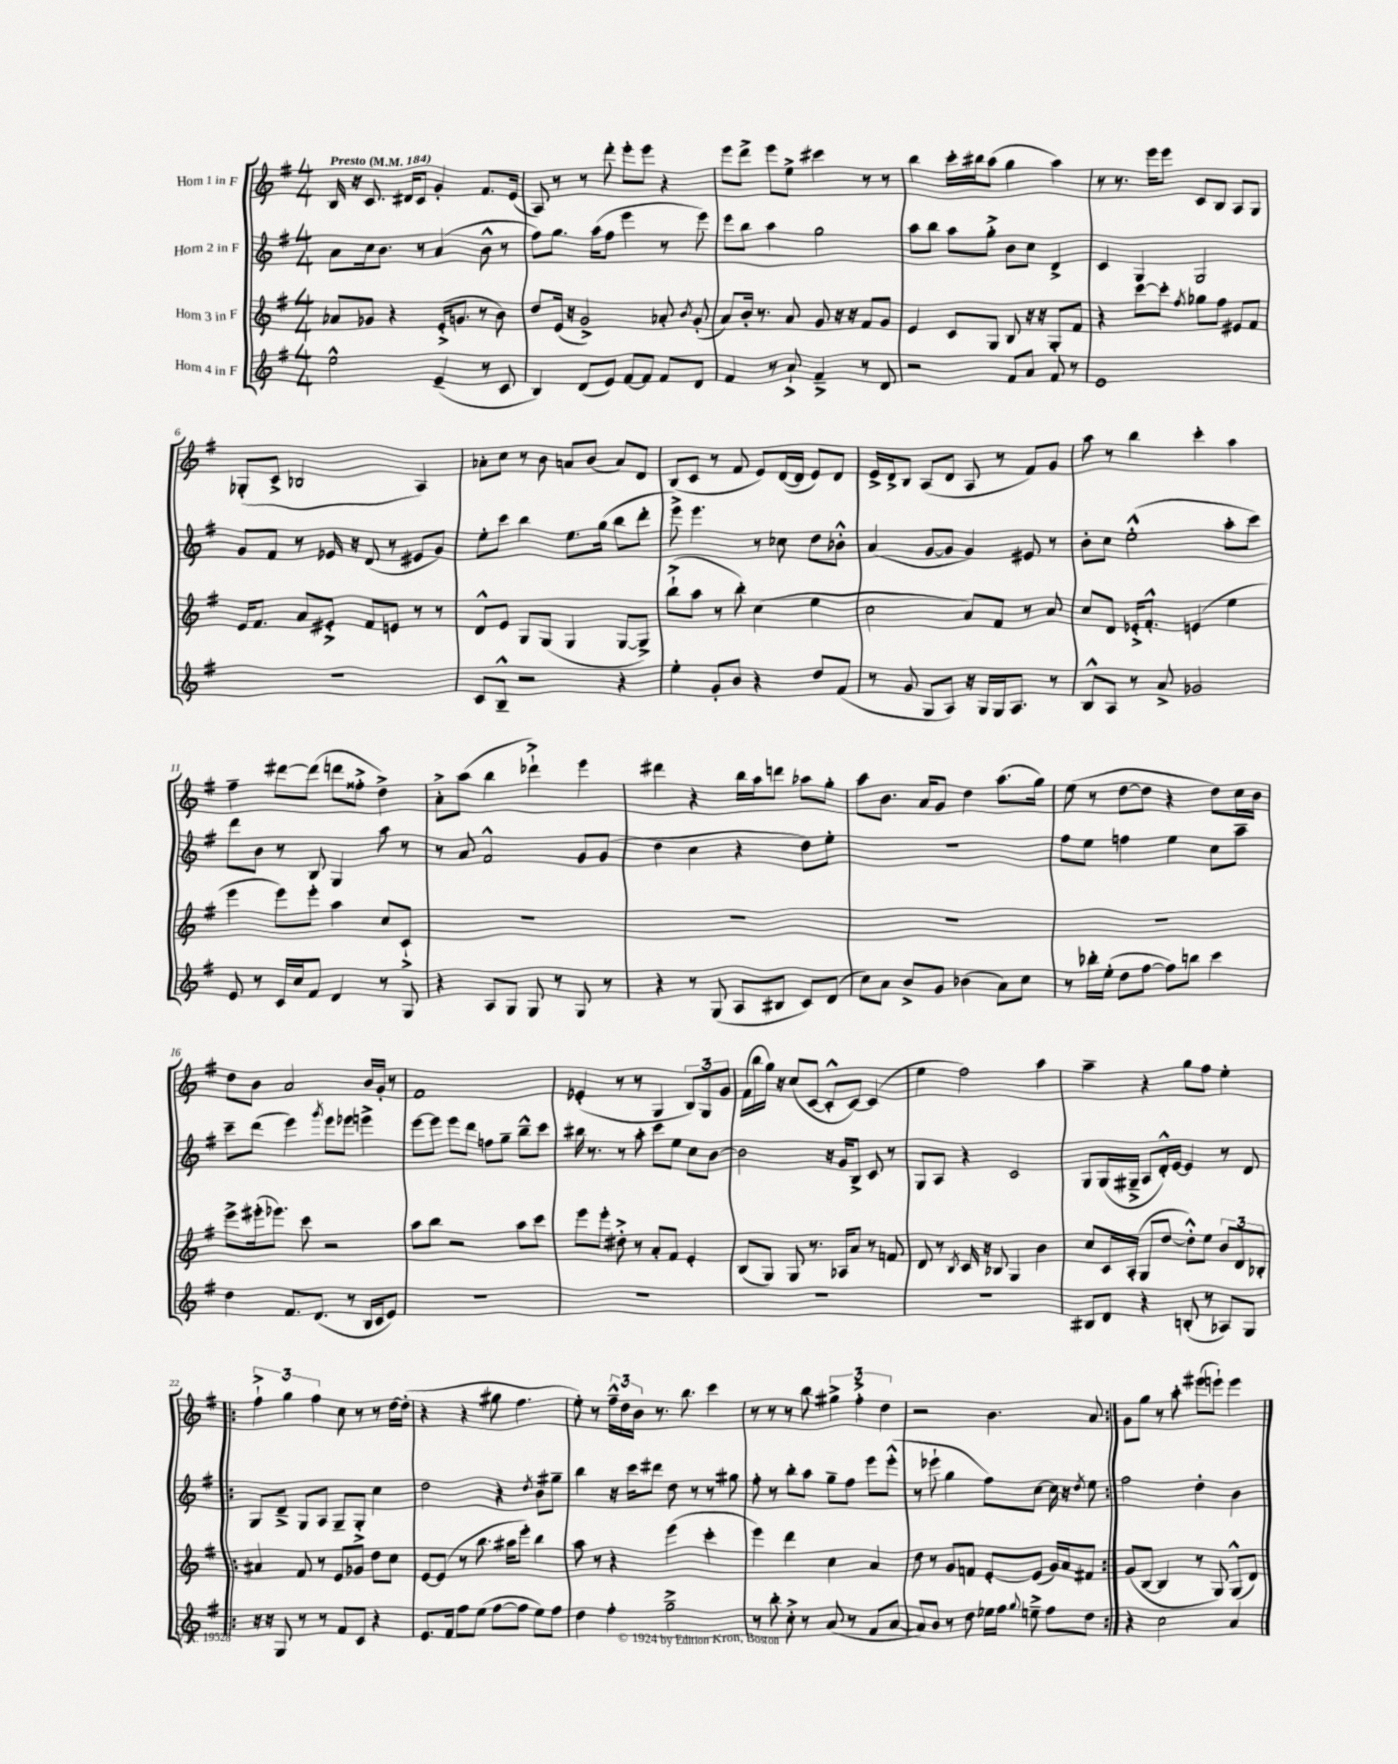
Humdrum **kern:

**kern	**kern	**kern	**kern
*staff4	*staff3	*staff2	*staff1
*clefG2	*clefG2	*clefG2	*clefG2
*k[f#]	*k[f#]	*k[f#]	*k[f#]
*M4/4	*M4/4	*M4/4	*M4/4
*MM184	*MM184	*MM184	*MM184
2ee^^\	8a-/L	8a\L	16B/
.	.	.	16r
.	8g-/J	16cc\k	8.c/
.	.	8.b\J	.
.	4r	.	.
.	.	.	16d#/LK
.	.	8r	8c/J
(4e~/	(16e'^/LK	(4a/	4g'/
.	8.g/J	.	.
8r	8r	8b^^\	8.f#/L
8c/	8b\)	8r	.
.	.	.	(16e/Jk
=	=	=	=
4B/)	8dd/L	8ff#\L)	8A/)
.	(16e/Jk	8.gg\J	8r
.	16r	.	.
(8d/L	2g^/)	.	8r
.	.	(16aa\LK	.
8e/J)	.	8ff#\J	8ddd'\
[8f#/L	.	4eee\	8eee'\L
8f#/]J	.	.	8eee\J
8f#/L	8a-'/	8r	4r
.	8qb/	.	.
8d/J	(8g'/	8eee\)	.
=	=	=	=
4f#/	8a/L)	8eee\L	8eee\L
.	16b'/Jk	8bb\J	8ddd^\J
.	8.r	.	.
8r	.	4aa\	8eee\L
8a`^/	8a/	.	8ee^\J
4f#~^/	8g/	2gg\	4ccc#\
.	16r	.	.
.	16r	.	.
8r	8f#/L	.	8r
8d/	8g/J	.	8r
=	=	=	=
2r	4e/	8aa\L	4bb\
.	.	8bb\J	.
.	8c/L	8aa\L	16ccc'\LL
.	.	.	16bb#\J
.	8G/J	8gg'^\J	(8aa\J
8f#/L	8B/	8b\L	4gg\
8a/J	16r	8cc\J	.
.	16r	.	.
8f#/	8G'/L	4d^/	4aa\)
8r	8f#/J	.	.
=	=	=	=
1e	4r	4c/	8r
.	.	.	8.r
.	[8ccc\L	4G/	.
.	.	.	16eee\LK
.	8ccc'\]J	.	8eee\J
.	8qff#/	.	.
.	8gg-\L	2G/	8c/L
.	8ff#\J	.	8B/J
.	8e#/L	.	8A/L
.	8f#/J	.	8G/J
=	=	=	=
1r	16e/LK	8g/L	(8G-'/L
.	8.f#/J	.	.
.	.	8f#/J	8c^/J
.	8a/L	8r	2B-/
.	8e#'^/J	16e-/	.
.	.	16r	.
.	8f#/L	(8d/	.
.	8e/J	8r	.
.	8r	8e#/L	4A/)
.	8r	8g/J)	.
=	=	=	=
8c/L	8d^^/L	8ee'\L	8a-'\L
8B~^^/J	8e/J	8ccc\J	8cc\J
2r	8G/L	4bb\	8r
.	(8G/J	.	8b\
.	4G/	8.ee\L	8a/L
.	.	.	(8b/J
.	.	(16gg\Jk	.
4r	[8G/L	8bb\L	8a/L)
.	8G^/]J)	8ddd'\J	8d/J
=	=	=	=
4ee'\	(8bb`^\L	8eee^\)	(8B/L
.	8aa\J	4.eee\	8c/J
8g'/L	8r	.	8r
8b/J	8bb'\)	.	8f#/
4r	(4cc\	8r	8e/L)
.	.	8cc-\	([16d/L
.	.	.	16d/]JJ
8dd/L	4ee\	8dd\L	8e/L)
(8f#/J	.	8b-'^^\J	8d/J
=	=	=	=
8r	2cc\	(4a/	16e^/LL
.	.	.	16d^/J
8g/	.	.	8B/J
8G/L	.	[8g/L	(8A/L
8A/J)	.	8g/]J	8d/J
16r	8a/L)	4g/)	8A/
16G/LL	.	.	.
16G/J	8f#/J	.	8r
8.A/J	.	.	.
.	8r	8e#/	8f#/L)
8r	8a/	8r	8g/J
=	=	=	=
8B^^/L	8cc/L	8b'\L	8aa\
8A/J	8d/J	8cc\J	8r
8r	16e-'^/LK	(2ee'^^\	4bb\
.	8.f#'^^/J	.	.
8a^/	.	.	.
2g-/	(4e/	.	4ccc'\
.	4ee\	8aa'\L	4aa\
.	.	8ccc\J)	.
=	=	=	=
8e/	4eee\	8ddd\L	4ff#~\
8r	.	8b\J	.
16c/LL	8eee\L)	8r	[8ddd#\L
16cc/J	.	.	.
8f#/J	8eee'\J	8B/	(8ddd#\]J
4d/	4aa\	4G/	8ddd\L
.	.	.	8ff##'^\J
8r	8cc/L	8aa\	4dd^\)
8G/	8c`^/J	8r	.
=	=	=	=
4r	1r	8r	8a'^\L
.	.	8a/	(8aa\J
8A/L	.	2f#^^/	4bb\
8G/J	.	.	.
8G/	.	.	4ddd-`^\)
8r	.	.	.
8G/	.	8g/L	4eee\
8r	.	(8g/J	.
=	=	=	=
4r	1r	4dd\	4ddd#\
8r	.	4cc\	4r
(8G/	.	.	.
8A/L	.	4r	16bb\LL
.	.	.	16aa\J
8B#/J	.	.	8ddd\J
8c/L)	.	8dd\L)	8aa-\L
(8d/J	.	8ee'\J	8gg'\J
=	=	=	=
8cc\L)	1r	1r	8aa\L
8a\J	.	.	8.b\J
8b^/L	.	.	.
.	.	.	16a/LK
8g/J	.	.	8g/J
(4b-\	.	.	4dd\
8a\L)	.	.	(8.aa\L
8cc\J	.	.	.
.	.	.	16gg\Jk)
=	=	=	=
8r	1r	8ff#\L	(8ee\
16bb-'\LL	.	8ee\J	8r
(16ee'\JJ	.	.	.
8dd\L	.	4ff\	[8dd\L
[8ff#\J	.	.	8dd\]J
8ff#\]L)	.	4ee\	4r
8bb\J	.	.	.
4ccc\	.	8cc\L	8dd\L)
.	.	8aa~\J	16cc\L
.	.	.	16b\JJ
=	=	=	=
4dd\	8eee^\L	8ccc~\L	8dd\L
.	(16eee#'\k	(8ddd\J	8b\J
.	8.eee-\J)	.	.
8.f#/L	.	4eee\)	2a/
.	8ccc\	.	.
(8.d/J	.	.	.
.	.	8qggg/	.
.	2r	8eee\L	.
8r	.	8eee-\J	.
16B/LL	.	4eee^\	16b/LL
16c/J	.	.	16g'/JJ
8e/J)	.	.	8r
=	=	=	=
1r	8aa\L	[8eee\L	1f#
.	8bb\J	8eee\]J	.
.	2r	8eee\L	.
.	.	8ddd\J	.
.	.	8ff\L	.
.	.	8gg~\J	.
.	8aa\L	8bb~^^\L	.
.	8ccc\J	8ccc\J	.
=	=	=	=
1r	8eee\L	16bb#\	(4e-'/
.	.	8.r	.
.	8eee'\J	.	.
.	8dd#'^\	8r	8r
.	8r	8aa'\	8r
.	8a'/L	8ccc\L	4G/
.	8f#/J	8ee\J	.
.	4e'/	8cc\L	12B/L)
.	.	.	12G/
.	.	[8b\J	.
.	.	.	12g/J
=	=	=	=
1r	(8B/L	2b\]	(16f#\LL
.	.	.	16bb\
.	8G/J)	.	16gg\JJ)
.	.	.	16r
.	8G/	.	(8cc/L
.	8.r	.	[8c/J
.	.	16r	8c'^^/]L
.	16A-/LK	16g/LK	.
.	8a/J	8B^/J	[8c/J)
.	8r	8c/	(4c/]
.	8f/	8r	.
=	=	=	=
1r	8d/	8G/L	4ee\
.	8r	8A/J	.
.	8qB/	.	.
.	16c/	4r	2ff#\)
.	16r	.	.
.	8B-/	.	.
.	4G/	2c/	.
.	4b\	.	4aa\
=	=	=	=
8B#/L	8cc/L	8G/L	4aa~\
8d/J	16c/L	(16G/L	.
.	(16A'/JJ	16G#~^/JJ	.
4r	8G/L	8A/L	4r
.	[8dd/J	16d'^^/L)	.
.	.	[16e/JJ	.
(8B'/	8dd'^^\]L)	4e/]	8gg\L
8r	8ee\J	.	8ff#\J
8A-/L)	12b/L	8r	4ee'\
.	12d/	.	.
8G/J	.	8d/	.
.	12B-'/J	.	.
=!|:	=!|:	=!|:	=!|:
16r	4a#/	8G/L	6ff#`^\
16r	.	.	.
8G/	.	8d~^/J	.
.	.	.	6gg\
8r	8f#/	8G/L	.
.	.	.	6ff#\
8r	8r	8A/J	.
8f#/L	8e/L	8G~/L	8cc\
8c/J	8g-/J	8G'^/J	8r
4r	8dd\L	4cc\	8r
.	8cc\J	.	[16dd\LL
.	.	.	(16dd'\]JJ
=	=	=	=
8.e/L	[8e/L	2dd\	4r
.	(8e/]J	.	.
16f#/Jk	.	.	.
8ff#\L	8r	.	4r
(8ee\J	8.bb\	.	.
[8ff#\L	.	4r	8gg#\
.	16aa#\LK	.	.
8ff#\]J	8eee'\J)	.	4.ff#\
.	.	8qdd/	.
8ee\L)	4bb\	8b\L	.
8ff#\J	.	8gg#~\J	.
=	=	=	=
4dd\	8aa\	4bb\	8ee'\)
.	8r	.	8r
4ff#'\	4r	16r	24ff#~^^\LL
.	.	.	24dd\
.	.	16ccc\LK	.
.	.	.	24b\JJ
.	.	8ddd#\J	8.r
2gg~^\	(4eee\	8dd\	.
.	.	.	8.bb\
.	.	8r	.
.	4ccc'\	8r	4ccc\
.	.	8gg#\	.
=	=	=	=
8r	4eee\)	8ff#'\	8r
8bb'\	.	8r	8r
8cc'^\	4ddd\	8bb'\L	8r
8r	.	8aa\J	8bb\
(8a/	4cc\	8gg~\L	6gg#^\
8r	.	8ff#\J	.
.	.	.	6ff#'^\
8f#/L	4a/	8eee\L	.
.	.	.	6dd\
[8a/J	.	(8eee'^^\J	.
=	=	=	=
8a/]L)	8dd\	8r	2r
8b/J	8r	8eee-`\	.
8r	8g/L	4gg\	.
8dd\	8f/J	.	.
16ee-\LL	[8e'/L	8ff#\L)	4.b\
16ff#\JJ	.	.	.
8qqgg/	.	.	.
8ee~^\	(8e/]J	[8cc\J	.
8ff#\L	16g/LL)	16cc\]	.
.	16a/J	16r	.
.	.	8qdd/	.
8dd\J	8f#/J	8ee\	8a/
=:|!	=:|!	=:|!	=:|!
4r	(8g/L	2ff#\	8g\L
.	[8B/J	.	8gg\J
2cc\	4B/]	.	8r
.	.	.	8aa'\
.	8r	4dd'\	(8eee#\L
.	8G/)	.	8eee`\J)
4a/	(8G^^/L	4b\	4eee\
.	8d/J)	.	.
==	==	==	==
*-	*-	*-	*-
